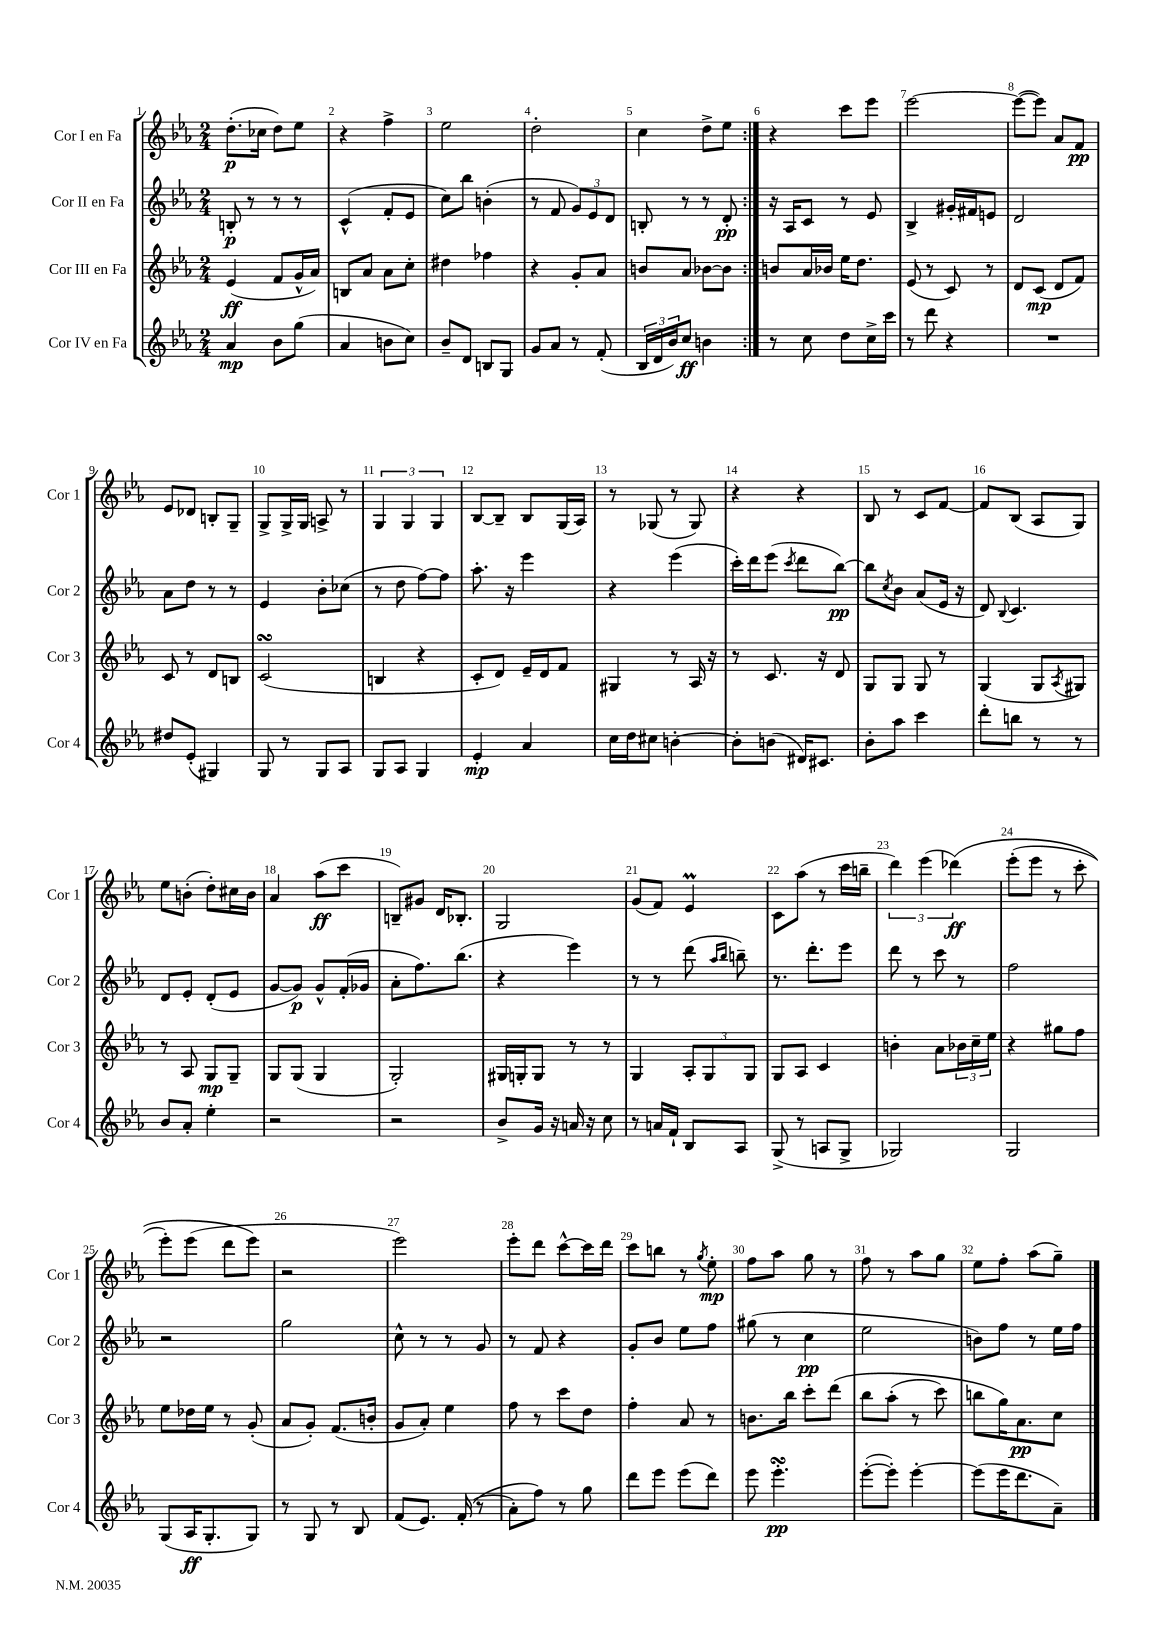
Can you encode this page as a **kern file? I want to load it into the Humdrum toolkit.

**kern	**dynam	**kern	**dynam	**kern	**dynam	**kern	**dynam
*part4	*part4	*part3	*part3	*part2	*part2	*part1	*part1
*staff4	*staff4	*staff3	*staff3	*staff2	*staff2	*staff1	*staff1
*I"Cor IV en Fa	*	*I"Cor III en Fa	*	*I"Cor II en Fa	*	*I"Cor I en Fa	*
*I'Cor 4	*	*I'Cor 3	*	*I'Cor 2	*	*I'Cor 1	*
*clefG2	*	*clefG2	*	*clefG2	*	*clefG2	*
*k[b-e-a-]	*	*k[b-e-a-]	*	*k[b-e-a-]	*	*k[b-e-a-]	*
*M2/4	*	*M2/4	*	*M2/4	*	*M2/4	*
=1	=1	=1	=1	=1	=1	=1	=1
4a-/	mp	(4e-/	ff	8Bn'/	p	(8.dd'\L	p
.	.	.	.	8r	.	.	.
.	.	.	.	.	.	16cc-X\Jk	.
8b-\L	.	8f/L	.	8r	.	8dd\L)	.
(8gg\J	.	16g^^/L	.	8r	.	8ee-\J	.
.	.	16a-/JJ)	.	.	.	.	.
=2	=2	=2	=2	=2	=2	=2	=2
4a-/	.	8Bn/L	.	(4c^^/	.	4r	.
.	.	8a-/J	.	.	.	.	.
8bn\L	.	8a-\L	.	8f'/L	.	4ff^\	.
8cc\J)	.	8cc'\J	.	8e-/J	.	.	.
=3	=3	=3	=3	=3	=3	=3	=3
8b-~/L	.	4dd#X\	.	8cc\L)	.	2ee-\	.
8d/J	.	.	.	8bb-\J	.	.	.
8Bn/L	.	4ff-X\	.	(4bn'\	.	.	.
8G/J	.	.	.	.	.	.	.
=4	=4	=4	=4	=4	=4	=4	=4
8g/L	.	4r	.	8r	.	2dd'\	.
8a-/J	.	.	.	8f/	.	.	.
8r	.	8g'/L	.	12g/L)	.	.	.
.	.	.	.	12e-/	.	.	.
(8f'/	.	8a-/J	.	.	.	.	.
.	.	.	.	12d/J	.	.	.
=5	=5	=5	=5	=5	=5	=5	=5
24B-/LL	.	8bn/L	.	8Bn'/	.	4cc\	.
24d/	.	.	.	.	.	.	.
24b-/J)	.	.	.	.	.	.	.
8cc/J	ff	8a-/J	.	8r	.	.	.
4bn\	.	[8b-X\L	.	8r	.	8dd^\L	.
.	.	8b-\J]	.	8d'/	pp	8ee-\J	.
=6:|!	=6:|!	=6:|!	=6:|!	=6:|!	=6:|!	=6:|!	=6:|!
8r	.	8bn/L	.	16r	.	4r	.
.	.	.	.	16A-/KL	.	.	.
8cc\	.	16a-/L	.	8c/J	.	.	.
.	.	16b-X/JJ	.	.	.	.	.
8dd\L	.	16ee-\KL	.	8r	.	8ccc\L	.
.	.	8.dd\J	.	.	.	.	.
16cc^\L	.	.	.	8e-/	.	8eee-\J	.
16ccc\JJ	.	.	.	.	.	.	.
=7	=7	=7	=7	=7	=7	=7	=7
8r	.	(8e-/	.	4B-^/	.	[2eee-\	.
8ddd\	.	8r	.	.	.	.	.
4r	.	8c/)	.	16g#X'/LL	.	.	.
.	.	.	.	16f#X/J	.	.	.
.	.	8r	.	8en/J	.	.	.
=8	=8	=8	=8	=8	=8	=8	=8
2r	.	8d/L	.	2d/	.	(8eee-\L_	.
.	.	(8c/J	mp	.	.	8eee-\J])	.
.	.	8d/L	.	.	.	8a-/L	.
.	.	8f/J)	.	.	.	8f/J	pp
!!LO:LB:g=z
=9	=9	=9	=9	=9	=9	=9	=9
8dd#X/L	.	8c/	.	8a-\L	.	8e-/L	.
(8e-'/J	.	8r	.	8dd\J	.	8d-X/J	.
4G#X/)	.	8d/L	.	8r	.	8Bn'/L	.
.	.	8Bn/J	.	8r	.	8G~/J	.
=10	=10	=10	=10	=10	=10	=10	=10
8G/	.	(2csSSS/	.	4e-/	.	8G^/L	.
8r	.	.	.	.	.	16G^/L	.
.	.	.	.	.	.	16G/JJ	.
8G/L	.	.	.	8b-'\L	.	8An^/	.
8A-/J	.	.	.	(8cc-X\J	.	8r	.
=11	=11	=11	=11	=11	=11	=11	=11
8G/L	.	4Bn/	.	8r	.	6G/	.
8A-/J	.	.	.	8dd\	.	.	.
.	.	.	.	.	.	6G/	.
4G/	.	4r	.	[8ff\L)	.	.	.
.	.	.	.	.	.	6G/	.
.	.	.	.	8ff\J]	.	.	.
=12	=12	=12	=12	=12	=12	=12	=12
4e-'/	mp	8c'/L	.	8.aa-'\	.	[8B-/L	.
.	.	8d/J)	.	.	.	8B-~/J]	.
.	.	.	.	16r	.	.	.
4a-/	.	16e-~/LL	.	4eee-\	.	8B-/L	.
.	.	16d/J	.	.	.	.	.
.	.	8f/J	.	.	.	(16G/L	.
.	.	.	.	.	.	16A-/JJ)	.
=13	=13	=13	=13	=13	=13	=13	=13
16cc\LL	.	4G#X/	.	4r	.	8r	.
16dd\J	.	.	.	.	.	.	.
8cc#X\J	.	.	.	.	.	(8G-X/	.
[4bn'\	.	8r	.	(4eee-\	.	8r	.
.	.	16A-/	.	.	.	8G-/)	.
.	.	16r	.	.	.	.	.
=14	=14	=14	=14	=14	=14	=14	=14
8b'\L]	.	8r	.	16ccc'\LL)	.	4r	.
.	.	.	.	16ddd\J	.	.	.
(8bn\J	.	8.c/	.	(8eee-\J	.	.	.
.	.	.	.	8qccc/	.	.	.
16d#X/KL)	.	.	.	8ddd\L	.	4r	.
8.c#X/J	.	16r	.	.	.	.	.
.	.	8d/	.	[8bb-\J)	pp	.	.
=15	=15	=15	=15	=15	=15	=15	=15
8b-'\L	.	8G/L	.	8bb-\L]	.	8B-/	.
.	.	.	.	8qcc/	.	.	.
8aa-\J	.	8G/J	.	8b-\J	.	8r	.
4ccc\	.	8G/	.	(8a-/L	.	8c/L	.
.	.	8r	.	16e-/Jk	.	[8f/J	.
.	.	.	.	16r	.	.	.
=16	=16	=16	=16	=16	=16	=16	=16
8ddd'\L	.	(4G/	.	8d/)	.	8f/L]	.
.	.	.	.	8qqB-/	.	.	.
8bbn\J	.	.	.	4.c/	.	(8B-/J	.
8r	.	8G/L	.	.	.	8A-/L	.
.	.	8qA-/	.	.	.	.	.
8r	.	8G#X/J)	.	.	.	8G/J)	.
!!LO:LB:g=z
=17	=17	=17	=17	=17	=17	=17	=17
8b-/L	.	8r	.	8d/L	.	8ee-\L	.
8a-'/J	.	8A-/	.	8e-'/J	.	(8bn'\J	.
4ee-'\	.	8G/L	mp	(8d'/L	.	8dd'\L)	.
.	.	8G~/J	.	8e-/J	.	16cc#X\L	.
.	.	.	.	.	.	16b\JJ	.
=18	=18	=18	=18	=18	=18	=18	=18
2r	.	8G/L	.	[8g/L	.	4a-/	.
.	.	(8G/J	.	8g/J])	p	.	.
.	.	4G/	.	8g^^/L	.	(8aa-\L	ff
.	.	.	.	(16f'/L	.	8ccc\J	.
.	.	.	.	16g-X/JJ	.	.	.
=19	=19	=19	=19	=19	=19	=19	=19
2r	.	2G'/)	.	8a-'\L	.	8Bn~/L)	.
.	.	.	.	8.ff\)	.	8g#X/J	.
.	.	.	.	.	.	16d/KL	.
.	.	.	.	(8.bb-\J	.	8.B-X'/J	.
=20	=20	=20	=20	=20	=20	=20	=20
8b-^/L	.	16G#X/LL	.	4r	.	2G/	.
.	.	16Gn'/J	.	.	.	.	.
16g/Jk	.	8G/J	.	.	.	.	.
16r	.	.	.	.	.	.	.
16an/	.	8r	.	4eee-\)	.	.	.
16r	.	.	.	.	.	.	.
8cc\	.	8r	.	.	.	.	.
=21	=21	=21	=21	=21	=21	=21	=21
8r	.	4G/	.	8r	.	(8g/L	.
16an/LL	.	.	.	8r	.	8f/J)	.
16f`/JJ	.	.	.	.	.	.	.
8B-/L	.	12A-'/L	.	(8ddd\	.	4e-M/	.
.	.	12G/	.	.	.	.	.
.	.	.	.	16qqaa-/LL	.	.	.
.	.	.	.	16qqbb-/JJ	.	.	.
8A-/J	.	.	.	8bbn~\)	.	.	.
.	.	12G/J	.	.	.	.	.
=22	=22	=22	=22	=22	=22	=22	=22
(8G^/	.	8G/L	.	8.r	.	8c\L	.
8r	.	8A-/J	.	.	.	(8aa-\J	.
.	.	.	.	8.ddd'\L	.	.	.
8An/L	.	4c/	.	.	.	8r	.
8G^/J	.	.	.	8eee-\J	.	16ccc\LL	.
.	.	.	.	.	.	16bbn~\JJ	.
=23	=23	=23	=23	=23	=23	=23	=23
2G-X/)	.	4bn'\	.	8ddd\	.	6ddd\)	.
.	.	.	.	8r	.	.	.
.	.	.	.	.	.	(6eee-\	.
.	.	8a-\L	.	8ccc\	.	.	.
.	.	.	.	.	.	(6ddd-X\)	ff
.	.	24b-X\L	.	8r	.	.	.
.	.	24cc~\	.	.	.	.	.
.	.	24ee-\JJ	.	.	.	.	.
=24	=24	=24	=24	=24	=24	=24	=24
2G/	.	4r	.	2ff\	.	(8eee-'\L	.
.	.	.	.	.	.	8eee-\J	.
.	.	8gg#X\L	.	.	.	8r	.
.	.	8ff\J	.	.	.	8ccc'\	.
!!LO:LB:g=z
=25	=25	=25	=25	=25	=25	=25	=25
(8G/L	.	8ee-\L	.	2r	.	8eee-'\L)	.
16A-/K	ff	16dd-X\L	.	.	.	(8eee-\J	.
8.G'/	.	16ee-\JJ	.	.	.	.	.
.	.	8r	.	.	.	8ddd\L	.
8G/J)	.	(8g'/	.	.	.	8eee-\J)	.
=26	=26	=26	=26	=26	=26	=26	=26
8r	.	8a-/L	.	2gg\	.	2r	.
8G/	.	8g'/J)	.	.	.	.	.
8r	.	(8.f/L	.	.	.	.	.
8B-/	.	.	.	.	.	.	.
.	.	16bn'/Jk	.	.	.	.	.
=27	=27	=27	=27	=27	=27	=27	=27
(8f/L	.	8g/L	.	8cc^^\	.	2eee-\)	.
8.e-/J)	.	8a-'/J)	.	8r	.	.	.
.	.	4ee-\	.	8r	.	.	.
((16f'/	.	.	.	.	.	.	.
8r	.	.	.	8g/	.	.	.
=28	=28	=28	=28	=28	=28	=28	=28
8a-'\L)	.	8ff\	.	8r	.	8eee-'\L	.
8ff\J)	.	8r	.	8f/	.	8ddd\J	.
8r	.	8ccc\L	.	4r	.	[8ccc^^\L	.
8gg\	.	8dd\J	.	.	.	16ccc\L]	.
.	.	.	.	.	.	16ddd\JJ	.
=29	=29	=29	=29	=29	=29	=29	=29
8ddd\L	.	4ff'\	.	8g'/L	.	8ccc\L	.
8eee-\J	.	.	.	8b-/J	.	8bbn\J	.
(8eee-\L	.	8a-/	.	8ee-\L	.	8r	.
.	.	.	.	.	.	8qgg/	.
8ddd\J)	.	8r	.	8ff\J	.	8ee-'\	mp
=30	=30	=30	=30	=30	=30	=30	=30
8eee-\	.	8.bn\L	.	(8gg#X\	.	8ff\L	.
4.eee-sSSs'\	pp	.	.	8r	.	8aa-\J	.
.	.	16bb-\Jk	.	.	.	.	.
.	.	8ccc'\L	.	4cc\	pp	8gg\	.
.	.	(8ddd\J	.	.	.	8r	.
=31	=31	=31	=31	=31	=31	=31	=31
([8eee-'\L	.	8bb-\L	.	2ee-\	.	8ff\	.
8eee-'\J])	.	(8aa-'\J	.	.	.	8r	.
[4eee-'\	.	8r	.	.	.	8aa-\L	.
.	.	8ccc\)	.	.	.	8gg\J	.
=32	=32	=32	=32	=32	=32	=32	=32
(8eee-\L]	.	8bbn\L	.	8bn\L)	.	8ee-\L	.
16eee-\K	.	16gg\K)	.	8ff\J	.	8ff'\J	.
8.ddd\	.	8.a-\	pp	.	.	.	.
.	.	.	.	8r	.	(8aa-\L	.
8a-~\J)	.	8cc\J	.	16ee-\LL	.	8gg~\J)	.
.	.	.	.	16ff\JJ	.	.	.
==	==	==	==	==	==	==	==
*-	*-	*-	*-	*-	*-	*-	*-
